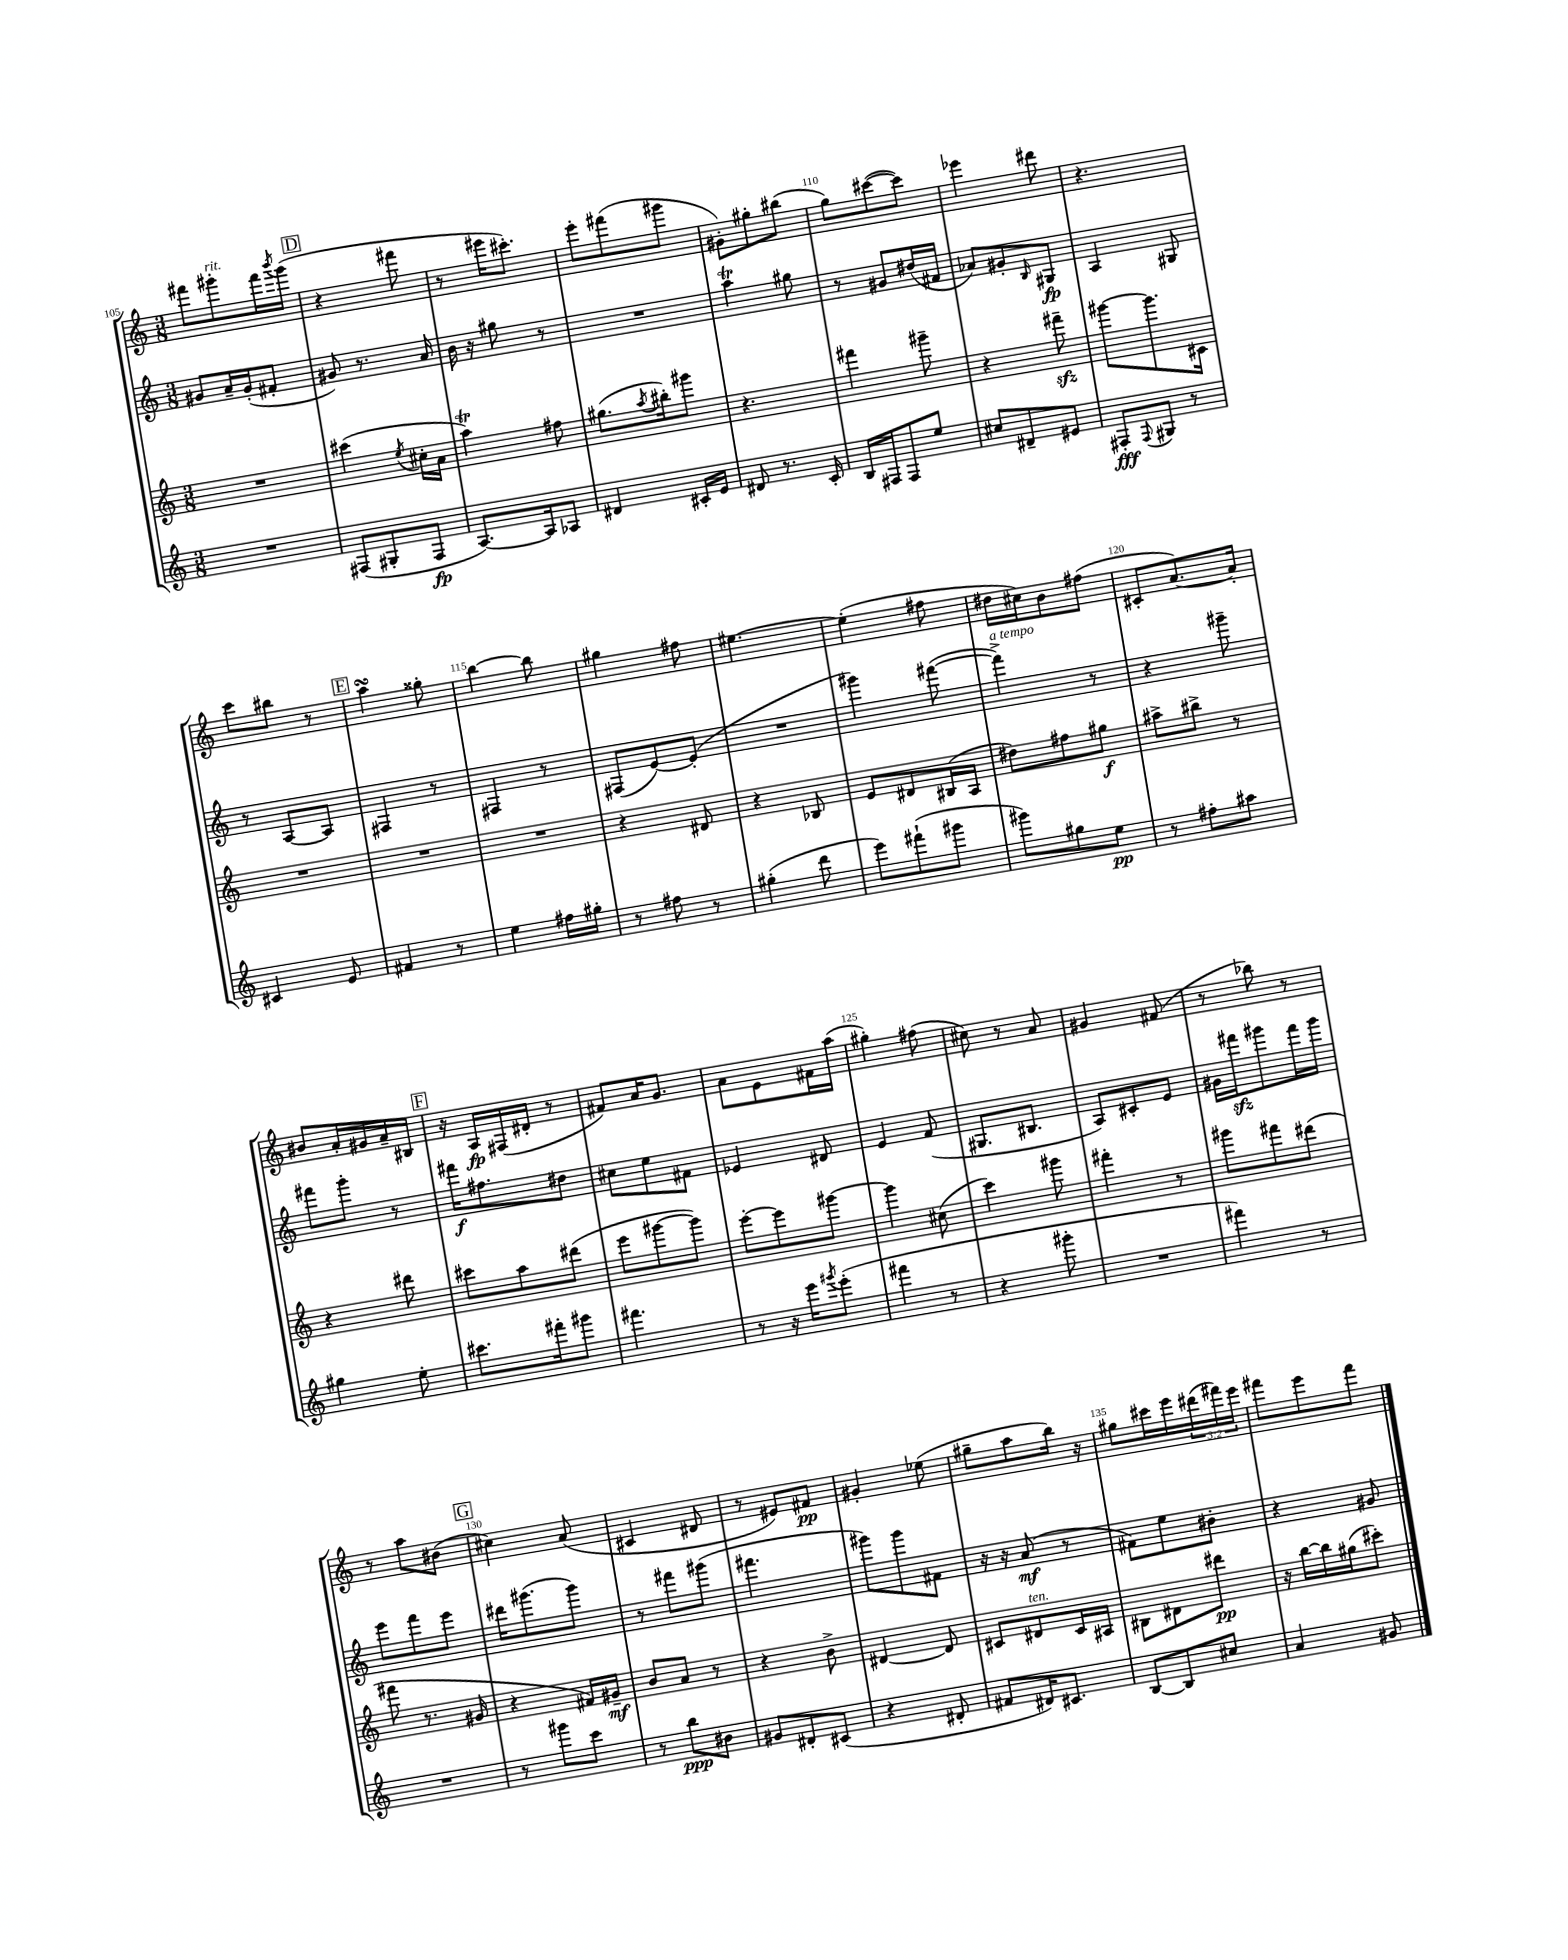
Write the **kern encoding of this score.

**kern	**kern	**kern	**kern
*staff4	*staff3	*staff2	*staff1
*clefG2	*clefG2	*clefG2	*clefG2
*k[]	*k[]	*k[]	*k[]
*M3/8	*M3/8	*M3/8	*M3/8
4.r	4.r	8g#	8fff#
.	.	16a~	8ggg#'
.	.	(16g#'	.
.	.	8f#'	16fff#
.	.	.	8qbbb
.	.	.	(16ggg#
=	=	=	=
(8F#	(4ccc#	8g#)	4r
8G#'	.	8.r	.
.	8qee	.	.
8F#	16cc#'	.	8fff#
.	16a	16a	.
=	=	=	=
[8.A)	4aa)	16b	8r
.	.	16r	.
.	.	8gg#	16eee#
16A]	.	.	8.ccc#')
8A-	8ff#	8r	.
=	=	=	=
4d#	(8.gg#	4.r	8eee'
.	.	.	(8fff#
.	8qaa	.	.
.	16bb#')	.	.
16c#'	8ggg#	.	8ggg#
16e	.	.	.
=	=	=	=
8d#	4.r	4aa	8g#')
8.r	.	.	8gg#'
.	.	8gg#	(8bb#
16c'	.	.	.
=	=	=	=
16B	4fff#	8r	8gg)
16F#	.	.	.
8F#	.	8g#	([8ccc#
8ee	8ggg#~	(16dd#	8ccc#])
.	.	16f#	.
=	=	=	=
8cc#	4r	8a-)	4eee-
8d#~	.	8g#'	.
.	.	16qqB	.
8e#	8fff#~	8G#	8ddd#
=	=	=	=
8F#'	[8ggg#	4A	4.r
8qqF#	.	.	.
8G#	8.ggg#]	.	.
8r	.	8G#	.
.	16c#	.	.
=	=	=	=
4c#	4.r	8r	8ccc
.	.	[8A	8bb#
8e	.	8A]	8r
=	=	=	=
4f#	4.r	4F#	4aa
8r	.	8r	8gg##'
=	=	=	=
4ee	4.r	4F#	[4bb
16ff#	.	8r	8bb]
16gg#'	.	.	.
=	=	=	=
8r	4r	(8F#	4gg#
8ff#	.	[8e)	.
8r	8d#	(8e']	8ff#
=	=	=	=
(4gg#'	4r	4.r	[4.ee#
8ddd	8B-	.	.
=	=	=	=
8eee)	8e	4ggg#)	(4ee#']
(8fff#`	8d#	.	.
8ggg#	(16B#	([8fff#	8ff#
.	16A	.	.
=	=	=	=
8ggg#)	8dd#)	4fff#^])	16dd#
.	.	.	16cc#)
8gg#	8ff#	.	8b
8ee	8gg#	8r	(8ff#
=	=	=	=
8r	8aa#^	4r	8c#'
8ff#'	8bb#^	.	[8.a)
8aa#	8r	8ggg#~	.
.	.	.	16a']
=	=	=	=
4gg#	4r	8fff#	8b#
.	.	8ggg'	16a'
.	.	.	16g#
8ee'	8ddd#	8r	16a~
.	.	.	16B#
=	=	=	=
8.ccc#	8ccc#	16fff#	16r
.	.	8.ff#	16A
.	8aa	.	(16F#
16fff#'	.	.	16d#'
8ggg#	(8ddd#	8dd#	8r
=	=	=	=
4.fff#	8eee	8cc#	8f#)
.	[8ggg#	8ee	16a
.	.	.	8.g
.	8ggg#])	8f#	.
=	=	=	=
8r	[8eee'	4e-	8a
16r	8eee]	.	8e
16eee	.	.	.
8qggg#	.	.	.
(8eee'	[8ggg#	8d#	16f#
.	.	.	(16aa
=	=	=	=
4fff#	4ggg#]	4e	4gg#')
8r	(8cc#	(8f	(8ff#
=	=	=	=
4r	4ccc)	8.G#	8cc#)
.	.	.	8r
.	.	8.B#	.
8ggg#'	8ggg#	.	8a
=	=	=	=
4.r	4fff#'	8A)	4g#
.	.	8c#'	.
.	8r	8e	(8f#
=	=	=	=
4fff#)	8ggg#	16g#	8r
.	.	16fff#	.
.	8fff#	8ggg#	8bb-)
8r	(8ddd#	16fff#	8r
.	.	16ggg#	.
=	=	=	=
4.r	8fff#	8eee	8r
.	8.r	8fff	8aa
.	.	8eee	(8b#
.	16g#	.	.
=	=	=	=
8r	4r	16ddd#	4cc#)
.	.	(8.ggg#	.
8ggg#	.	.	.
8ccc	16f#)	8ggg#)	(8a
.	16g#~	.	.
=	=	=	=
8r	8b	8r	4c#
8bb	8a	8fff#	.
8b#	8r	(8ggg#	8d#
=	=	=	=
8g#	4r	4.fff#	8r
8d#'	.	.	8e#)
(8c#	8b^	.	8f#
=	=	=	=
4r	[4d#	8ggg#)	4g#'
.	.	8ggg#	.
8d#'	8d#]	8f#	(8ee-
=	=	=	=
8f#	8c#	16r	8gg#~
.	.	16r	.
16d#)	8d#	(8a	8aa
8.c#	.	.	.
.	16c#	8r	16bb)
.	16A#	.	16r
=	=	=	=
[8B	8B#	8f#)	8gg#
8B]	8d#	8ee	16ccc#
.	.	.	16eee
8cc#	8ddd#	8b#'	(24ddd#
.	.	.	24fff#)
.	.	.	24eee
=	=	=	=
4a	16r	4r	8fff#
.	[16bb	.	.
.	16bb]	.	8eee
.	(16gg#	.	.
8g#	8ccc#')	8g#	8fff#
==	==	==	==
*-	*-	*-	*-
